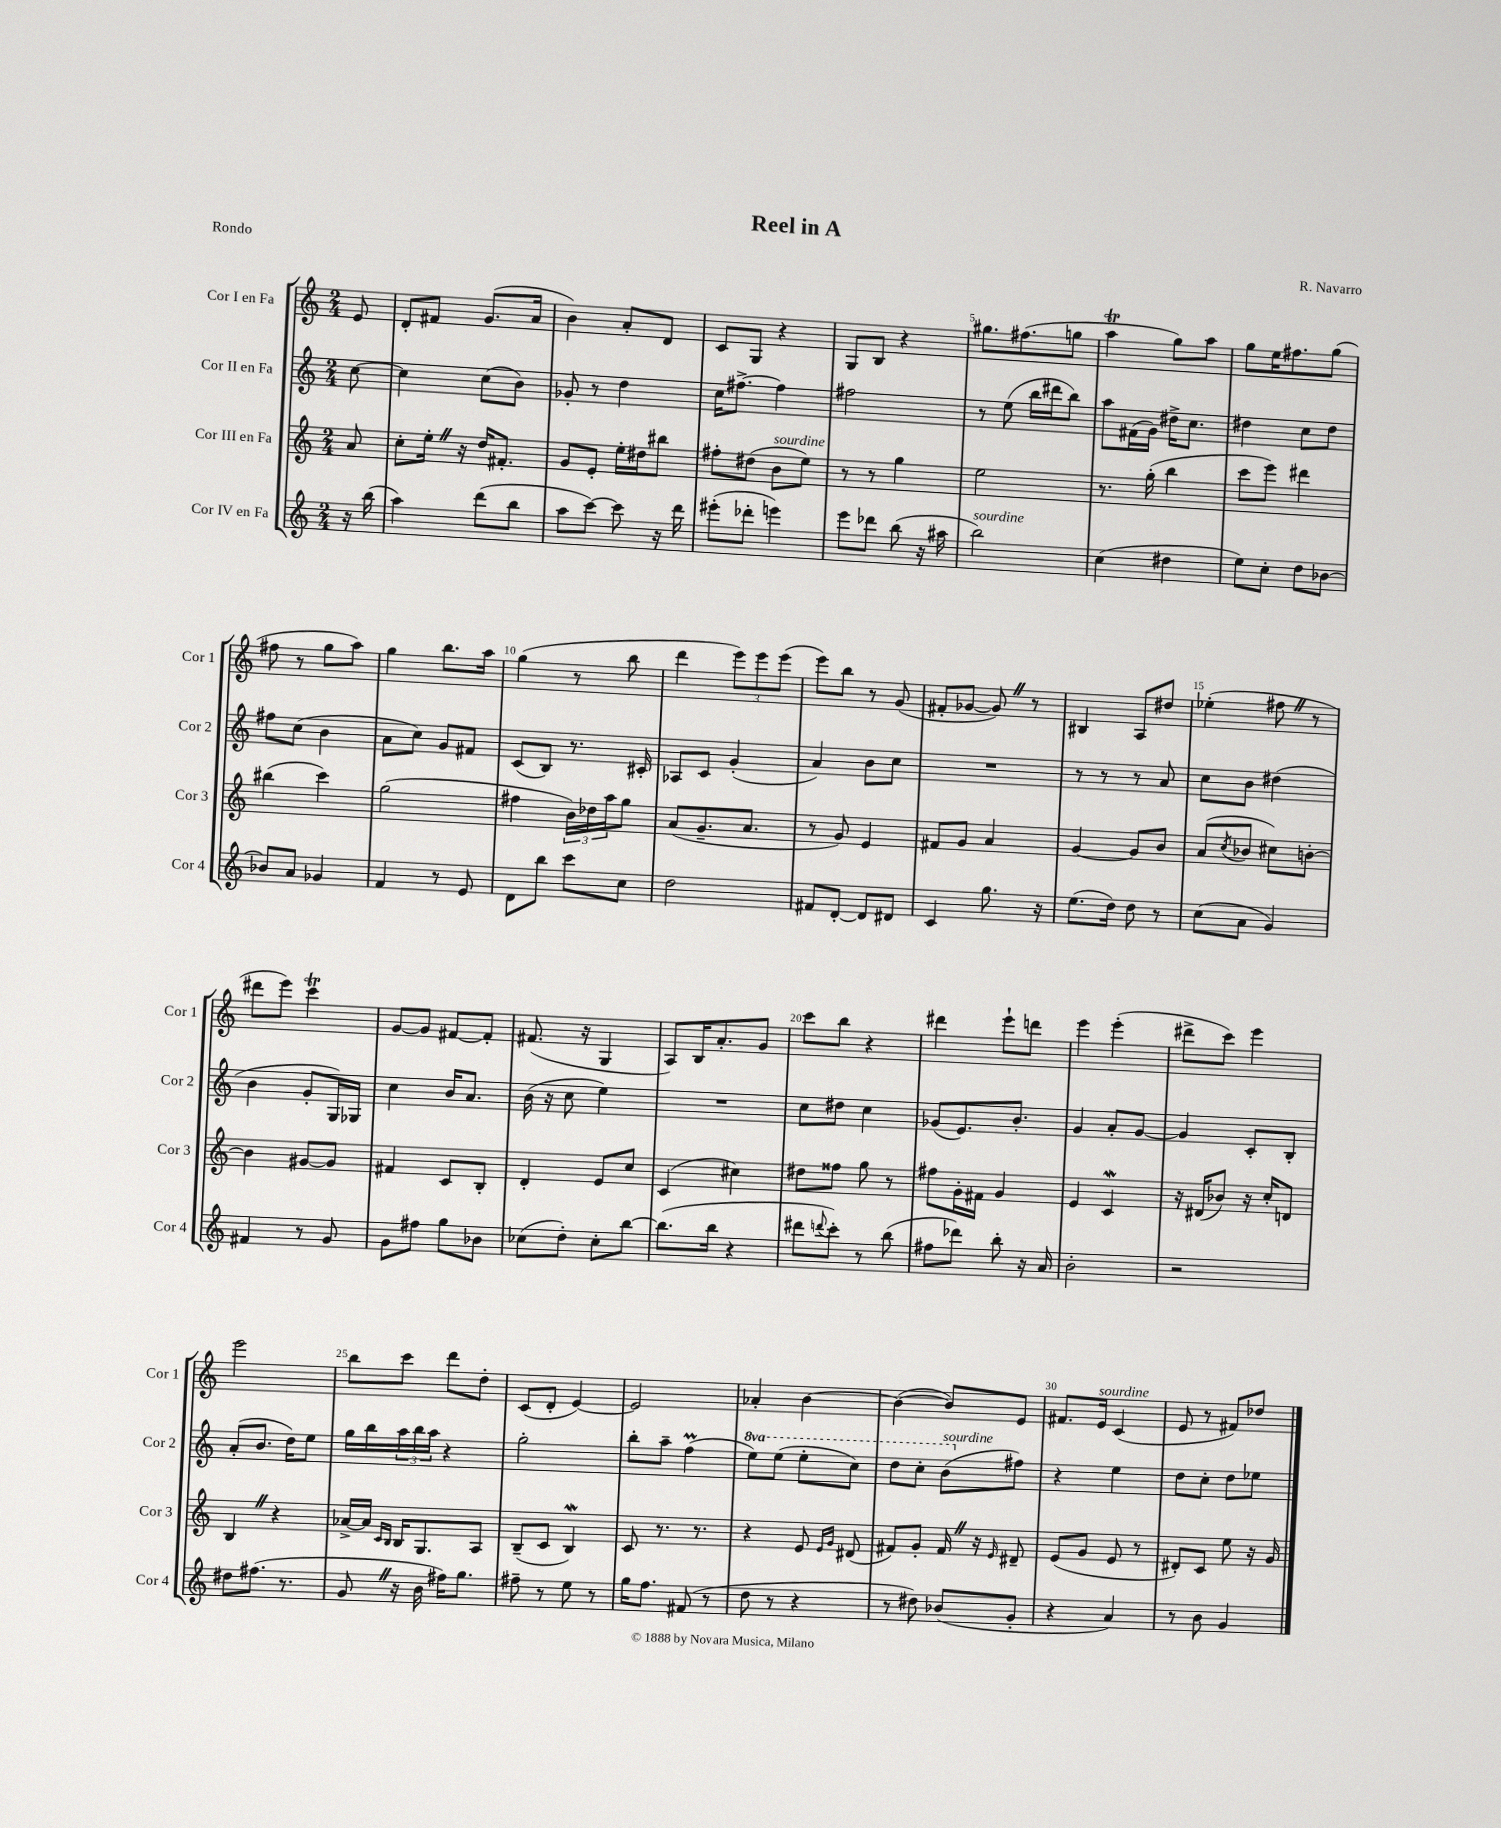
\header { title = "Reel in A" composer = "R. Navarro" piece = "Rondo" }
<<
\new StaffGroup <<
\new Staff = "s0" \with { instrumentName = "Cor I en Fa" shortInstrumentName = "Cor 1" } {
    \clef treble \key c \major \numericTimeSignature \time 2/4 \partial 8
    e'8 |
    d'8-. fis'8 g'8.( a'16 |
    b'4) a'8-. d'8 |
    c'8 g8 r4 |
    g8 b8 r4 |
    gis''8. fis''8.( g''8 |
    a''4\trill g''8) a''8 |
    g''8 e''16 fis''8. g''8( |
    fis''8 r8 g''8 a''8) |
    g''4 b''8. a''16 |
    g''4( r8 b''8 |
    d'''4 \tuplet 3/2 { e'''8) e'''8 e'''8( } |
    e'''8) b''8 r8 g'8( |
    fis'8-. ges'8~ ges'8) \once \override BreathingSign.text = \markup { \musicglyph "scripts.caesura.straight" } \breathe r8 |
    bis4 a8 dis''8 |
    ees''4-.( fis''8 \once \override BreathingSign.text = \markup { \musicglyph "scripts.caesura.straight" } \breathe r8 |
    dis'''8 e'''8) c'''4\trill |
    g'8~ g'8 fis'8~ fis'8-. |
    fis'8.( r16 g4 |
    a8) b16 a'8.-. g'8 |
    c'''8 b''8 r4 |
    dis'''4 e'''8-! d'''8 |
    e'''4 e'''4-.( |
    dis'''8-> c'''8) e'''4 |
    e'''2 |
    b''8 c'''8 d'''8 d''8-. |
    c'8( d'8-. e'4~) |
    e'2 |
    aes'4-. b'4~ |
    b'4~( b'8) e'8 |
    fis'8. e'16^\markup { \italic "sourdine" } c'4( |
    e'8 r8 fis'8) des''8 \bar "|." |
}
\new Staff = "s1" \with { instrumentName = "Cor II en Fa" shortInstrumentName = "Cor 2" } {
    \clef treble \key c \major \numericTimeSignature \time 2/4 \set Staff.ottavationMarkups = #ottavation-simple-ordinals \partial 8
    c''8~ |
    c''4 c''8( b'8) |
    ges'8-. r8 d''4 |
    c''16 fis''8.~-> fis''4 |
    fis''2 |
    r8 e''8( b''16 dis'''16 b''8) |
    a''8 fis'16( g'16) dis''16-> c''8. |
    dis''4 c''8 dis''8 |
    fis''8 c''8( b'4 |
    a'8 c''8) g'8 fis'8 |
    c'8( b8) r8. cis'16-. |
    aes8 c'8 g'4-.( |
    a'4) b'8 c''8 |
    R2 |
    r8 r8 r8 a'8 |
    c''8 b'8 dis''4( |
    b'4 g'8-. g16) ges16 |
    c''4 b'16 a'8. |
    b'16( r16 c''8 e''4) |
    R2 |
    c''8 dis''8 c''4 |
    ges'8( e'8.) b'8.-. |
    g'4 a'8-. g'8~ |
    g'4 c'8-. b8-. |
    a'8-.( b'8. d''16) e''8 |
    g''16 b''16 \tuplet 3/2 { a''16 b''16 a''16 } r4 |
    g''2-. |
    b''8-. a''8-- f''4\prall( |
    \ottava #1 e'''8) e'''8( e'''8-. c'''8) |
    d'''8 c'''8-. b''8^\markup { \italic "sourdine" }( \ottava #0 fis''8) |
    r4 e''4 |
    d''8 c''8-. d''8 ees''8 \bar "|." |
}
\new Staff = "s2" \with { instrumentName = "Cor III en Fa" shortInstrumentName = "Cor 3" } {
    \clef treble \key c \major \numericTimeSignature \time 2/4 \partial 8
    a'8 |
    c''8-. e''16-. \once \override BreathingSign.text = \markup { \musicglyph "scripts.caesura.straight" } \breathe r16 d''16 fis'8.-. |
    g'8 e'8-. e''16-. dis''16 bis''8 |
    fis''8-. dis''8( b'8^\markup { \italic "sourdine" } e''8) |
    r8 r8 g''4 |
    e''2 |
    r8. g''16-.( b''4 |
    c'''8 e'''8) dis'''4 |
    bis''4( c'''4) |
    g''2( |
    fis''4 \tuplet 3/2 { b'16) des''16 a''16 } g''8 |
    a'8( g'8.-- a'8. |
    r8 g'8) e'4 |
    fis'8 g'8 a'4 |
    g'4~ g'8 b'8 |
    a'8( \acciaccatura { c''8 } bes'8 cis''8) b'8~-. |
    b'4 gis'8~ gis'8 |
    fis'4 c'8 b8-. |
    d'4-. e'8 c''8 |
    c'4( cis''4) |
    dis''8 fisis''8 g''8 r8 |
    fis''8 g'16-. fis'16 g'4 |
    e'4 c'4\mordent |
    r16 dis'16( bes'8) r16 c''16-. d'8 |
    b4 \once \override BreathingSign.text = \markup { \musicglyph "scripts.caesura.straight" } \breathe r4 |
    aes'16~-> aes'16 \grace { c'16 b16 } b16 g8. a8 |
    b8--( c'8 b4\mordent) |
    c'8 r8. r8. |
    r4 e'8 \grace { e'16 g'16 } dis'8( |
    fis'8) g'8-. fis'16 \once \override BreathingSign.text = \markup { \musicglyph "scripts.caesura.straight" } \breathe r16 \grace { e'16 } dis'8-- |
    e'8( g'8 e'8 r8 |
    dis'8-.) c'8 e''8 r16 g'16 \bar "|." |
}
\new Staff = "s3" \with { instrumentName = "Cor IV en Fa" shortInstrumentName = "Cor 4" } {
    \clef treble \key c \major \numericTimeSignature \time 2/4 \partial 8
    r16 b''16( |
    a''4) d'''8( b''8 |
    a''8 c'''8~) c'''8 r16 d'''16 |
    eis'''8-.( des'''8-. e'''4) |
    e'''8 des'''8 b''8( r16 ais''16 |
    b''2^\markup { \italic "sourdine" }) |
    c''4( dis''4 |
    e''8) c''8-. d''8 bes'8~ |
    bes'8 a'8 ges'4 |
    f'4 r8 e'8 |
    d'8 b''8 c'''8 c''8 |
    d''2 |
    fis'8 d'8~-. d'8 dis'8 |
    c'4 g''8. r16 |
    e''8.( d''16) d''8 r8 |
    c''8( a'8 g'4) |
    fis'4 r8 g'8 |
    g'8 fis''8 g''8 bes'8 |
    ces''8( d''8-.) ces''8-. b''8~ |
    b''8.( b''16 r4 |
    dis'''8 \appoggiatura { d'''8 } c'''8-.) r8 b''8( |
    fis''8 des'''8) b''8-. r16 a'16 |
    b'2-. |
    r2 |
    dis''8 fis''8.( r8. |
    g'8 \once \override BreathingSign.text = \markup { \musicglyph "scripts.caesura.straight" } \breathe r16 b'16 fis''16) g''8. |
    fis''8-- r8 e''8 r8 |
    g''16 f''8. fis'8( r8 |
    d''8 r8 r4 |
    r8 dis''8) bes'8( g'8-. |
    r4 a'4) |
    r8 b'8 g'4 \bar "|." |
}
>>
>>
\layout { \context { \Score \override BarNumber.break-visibility = ##(#f #t #t) barNumberVisibility = #(every-nth-bar-number-visible 5) } }
